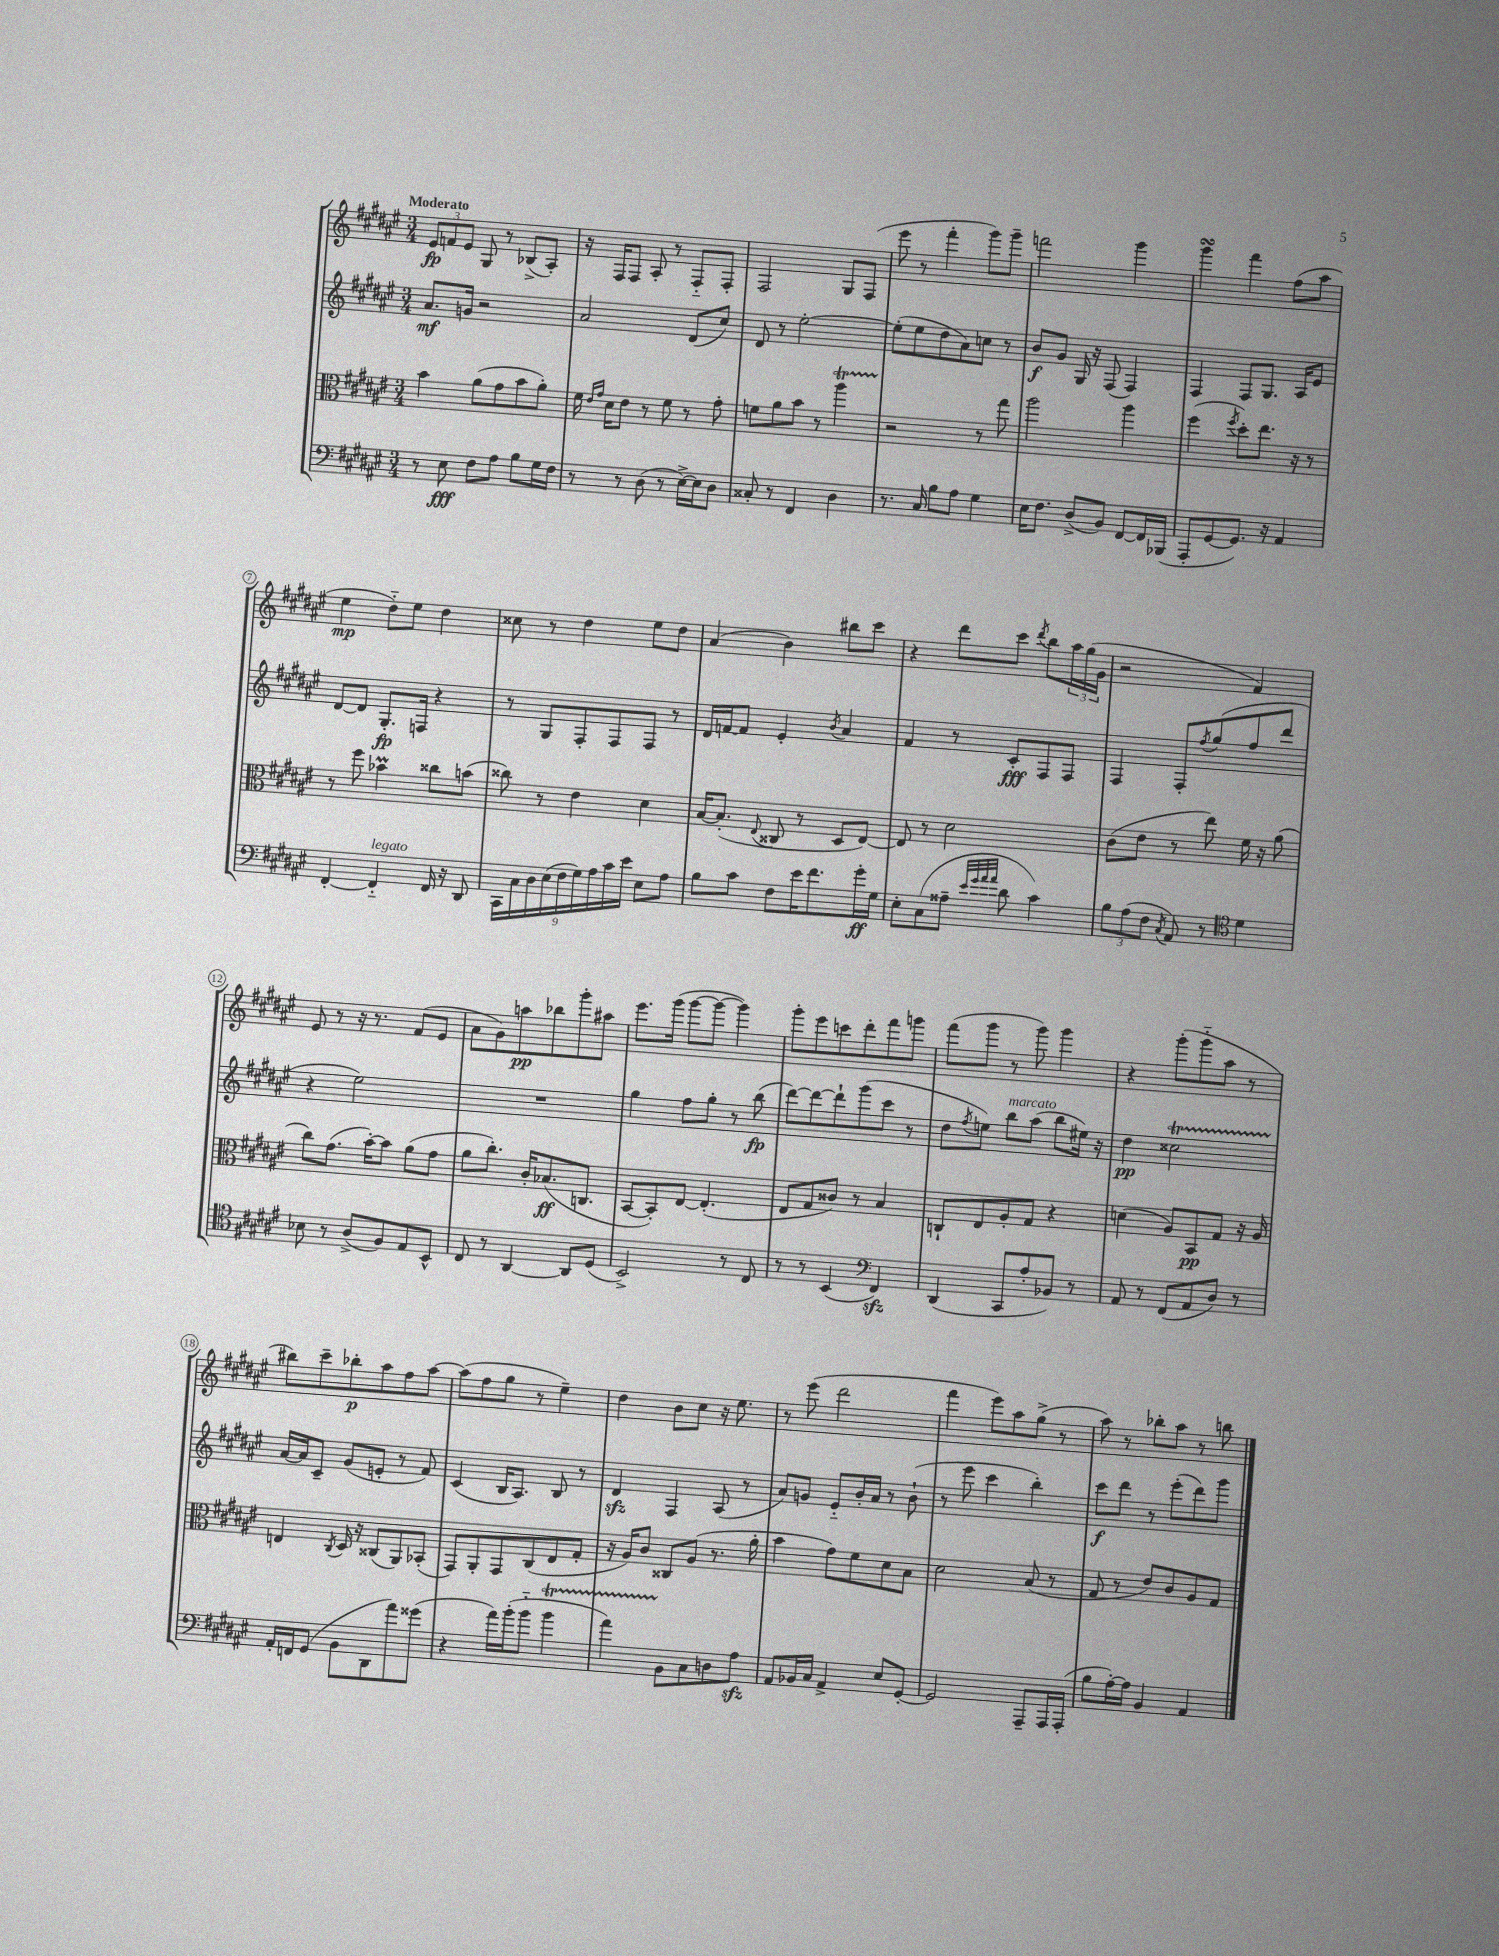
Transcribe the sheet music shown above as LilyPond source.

<<
\new StaffGroup <<
\new Staff = "s0" {
    \clef treble \key fis \major \numericTimeSignature \time 3/4 \tempo "Moderato"
    \tuplet 3/2 { eis'8\fp f'8 eis'8 } gis8 r8 bes8->( ais8-.) |
    r16 fis16 fis8 ais8-. r8 fis8-_ fis8-. |
    fis2 gis8 fis8( |
    eis'''8 r8 fis'''4-. gis'''8) gis'''8-- |
    f'''2 gis'''4 |
    gis'''4\turn fis'''4 fis''8( ais''8 |
    eis''4\mp dis''8-_) eis''8 dis''4 |
    cisis''8 r8 dis''4 eis''8 dis''8 |
    ais'4( b'4) bis''8 cis'''8 |
    r4 dis'''8 cis'''8 \acciaccatura { dis'''8 } b''8 \tuplet 3/2 { ais''16 gis''16( gis'16 } |
    r2 fis'4) |
    eis'8 r8 r16 r8. fis'8( eis'8 |
    ais'8 gis'8) a''8\pp bes''8 gis'''8-. ais''8 |
    eis'''8. gis'''16( gis'''8~ gis'''8~ gis'''4) |
    gis'''8-. eis'''8 c'''8 dis'''8-. fis'''8 g'''8 |
    fis'''8( gis'''8 r8 gis'''8) gis'''4 |
    r4 gis'''8-.( gis'''8-_ ais''8 r8 |
    bis''8) cis'''8-- bes''8-.\p ais''8 fis''8 ais''8~ |
    ais''8( fis''8 gis''8 r8 eis''4--) |
    dis''4 b'8 cis''8 r16 eis''8. |
    r8 eis'''8( dis'''2 |
    fis'''4 eis'''8) ais''8 gis''8->( r8 |
    ais''8) r8 bes''8-. ais''8 r8 b''8 \bar "|." |
}
\new Staff = "s1" {
    \clef treble \key fis \major \numericTimeSignature \time 3/4
    ais'8.\mf g'16 r2 |
    ais'2 dis'8( cis''8) |
    dis'8 r8 eis''2~-. |
    eis''8-.( eis''8 dis''8 ais'8) c''8 r8 |
    b'8\f gis'8 gis16 r16 fis8( fis4) |
    fis4 fis8 gis8. ais16 eis'8 |
    dis'8~ dis'8 gis8.-.\fp f16 r4 |
    r8 gis8 fis8-. fis8 fis8 r8 |
    dis'16 f'16~ f'8 eis'4-. \acciaccatura { b'8 } ais'4 |
    fis'4 r8 cis'8-.\fff fis8 fis8 |
    fis4 fis8-. \acciaccatura { fis''8 } gis''8( fis''8 dis'''8 |
    r4 eis''2) |
    R2. |
    gis''4 fis''8 gis''8-. r8 b''8\fp( |
    dis'''8~) dis'''8~ dis'''8-! gis'''8( cis'''8 r8 |
    dis''8 \acciaccatura { fis''8 } e''8) b''8^\markup { \italic "marcato" } ais''8( b''8 eis''16) r16 |
    dis''4\pp cisis''2\startTrillSpan |
    ais'16~\stopTrillSpan ais'16 cis'8-- gis'8( e'8-. r8 fis'8) |
    cis'4( b16 ais8.) b8 r8 |
    dis'4\sfz fis4 ais8( r8 |
    ais'8) g'8 eis'8-_ b'16-. ais'16 r8 b'8-!( |
    r8 eis'''8 cis'''4 b''4-.) |
    cis'''8\f dis'''8 r8 eis'''8-.( dis'''8) gis'''8 \bar "|." |
}
\new Staff = "s2" {
    \clef alto \key fis \major \numericTimeSignature \time 3/4
    b'4 ais'8( gis'8 b'8 ais'8-.) |
    fis'16 \grace { eis'16 gis'16 } dis'16 eis'8 r8 fis'8 r8 gis'8-. |
    f'8 ais'8 b'8 r8 ais''4\startTrillSpan |
    r2\stopTrillSpan r8 gis''8 |
    ais''2 ais''4 |
    fis''4( \acciaccatura { fis''8 } dis''8-.) eis''8. r16 r8 |
    r8 fis''8 bes'4\prall cisis''8 b'8( |
    cisis''8) r8 eis'4 dis'4 |
    b16~ b8.-.( \appoggiatura { eis8 } cisis8 r8 dis8 eis8~) |
    eis8 r8 dis'2 |
    cis'8( eis'8 r8 eis''8) fis'16 r16 ais'8( |
    cis''8) gis'8.( b'16~-.) b'8 ais'8( gis'8 |
    ais'8 cis''8.-.) cis'16-. bes8.\ff( c8. |
    b,8~ b,8-.) eis8~ eis4.-.( |
    eis8 gis8 cisis'8) r8 b4 |
    c8-! eis8 ais8-. gis8 r4 |
    d'4( ais8) b,8\pp gis8 r16 ais16 |
    e4 \acciaccatura { cis8 } dis16 r16 cisis8( ais,8) bes,8-.( |
    gis,8) ais,8-. gis,8 cis8( eis8 gis8-. |
    r16 ais16) cis'8 cisis8 ais8( r8. ais'16-. |
    b'4 gis'8) fis'8 dis'8 b8 |
    dis'2 b8( r8 |
    gis8 r8 eis'8) cis'8 ais8 gis8 \bar "|." |
}
\new Staff = "s3" {
    \clef bass \key fis \major \numericTimeSignature \time 3/4
    r8 eis8\fff fis8 ais8 b8 gis16 fis16 |
    r8 r8 dis8( r8 eis16~->) eis16 dis8 |
    cisis8-. r8 fis,4 dis4 |
    r8. cis16 b8 ais8 gis4 |
    eis16 fis8. dis8->( b,8) fis,8~ fis,16 bes,,16( |
    ais,,8-. gis,8~ gis,8.) r16 ais,4 |
    fis,4~-. fis,4-_^\markup { \italic "legato" } fis,16 r16 dis,8 |
    \tuplet 9/8 { cis,16 cis16 dis16 eis16( fis16 gis16) ais16 cis'16 eis'16 } eis8 ais8 |
    b8 cis'8 fis8 eis'16 fis'8. gis'16-.\ff gis16 |
    eis8-. cis8( aisis8-- \grace { eis'32 gis'32 ais'32 ais'32 } dis'8 cis'4) |
    \tuplet 3/2 { b8 ais8( fis8 } \acciaccatura { cis8 } ais,8) r8 \clef tenor dis'4 |
    bes8 r8 ais8->( fis8) eis8 b,8-^ |
    cis8 r8 ais,4~ ais,8 dis8( |
    b,2->) r8 cis8 |
    r8 r8 b,4( \clef bass fis,4\sfz) |
    dis,4( cis,8 ais8-. bes,8) r8 |
    ais,8 r8 fis,8( ais,8 dis8) r8 |
    ais,16-. f,16 gis,8( b,8 dis,8 ais'8) gisis'8( |
    r4 ais'16) b'16-.( b'8-_ b'4\startTrillSpan |
    ais'4) b,8\stopTrillSpan cis8 d8 ais8\sfz |
    ais,8 bes,16 cis16 ais,4-> eis8 gis,8~-. |
    gis,2 ais,,8-- ais,,16 ais,,16-.( |
    b8 ais16~-.) ais16 b,4 ais,4 \bar "|." |
}
>>
>>
\layout { \context { \Score \override BarNumber.stencil = #(make-stencil-circler 0.1 0.3 ly:text-interface::print) } }
